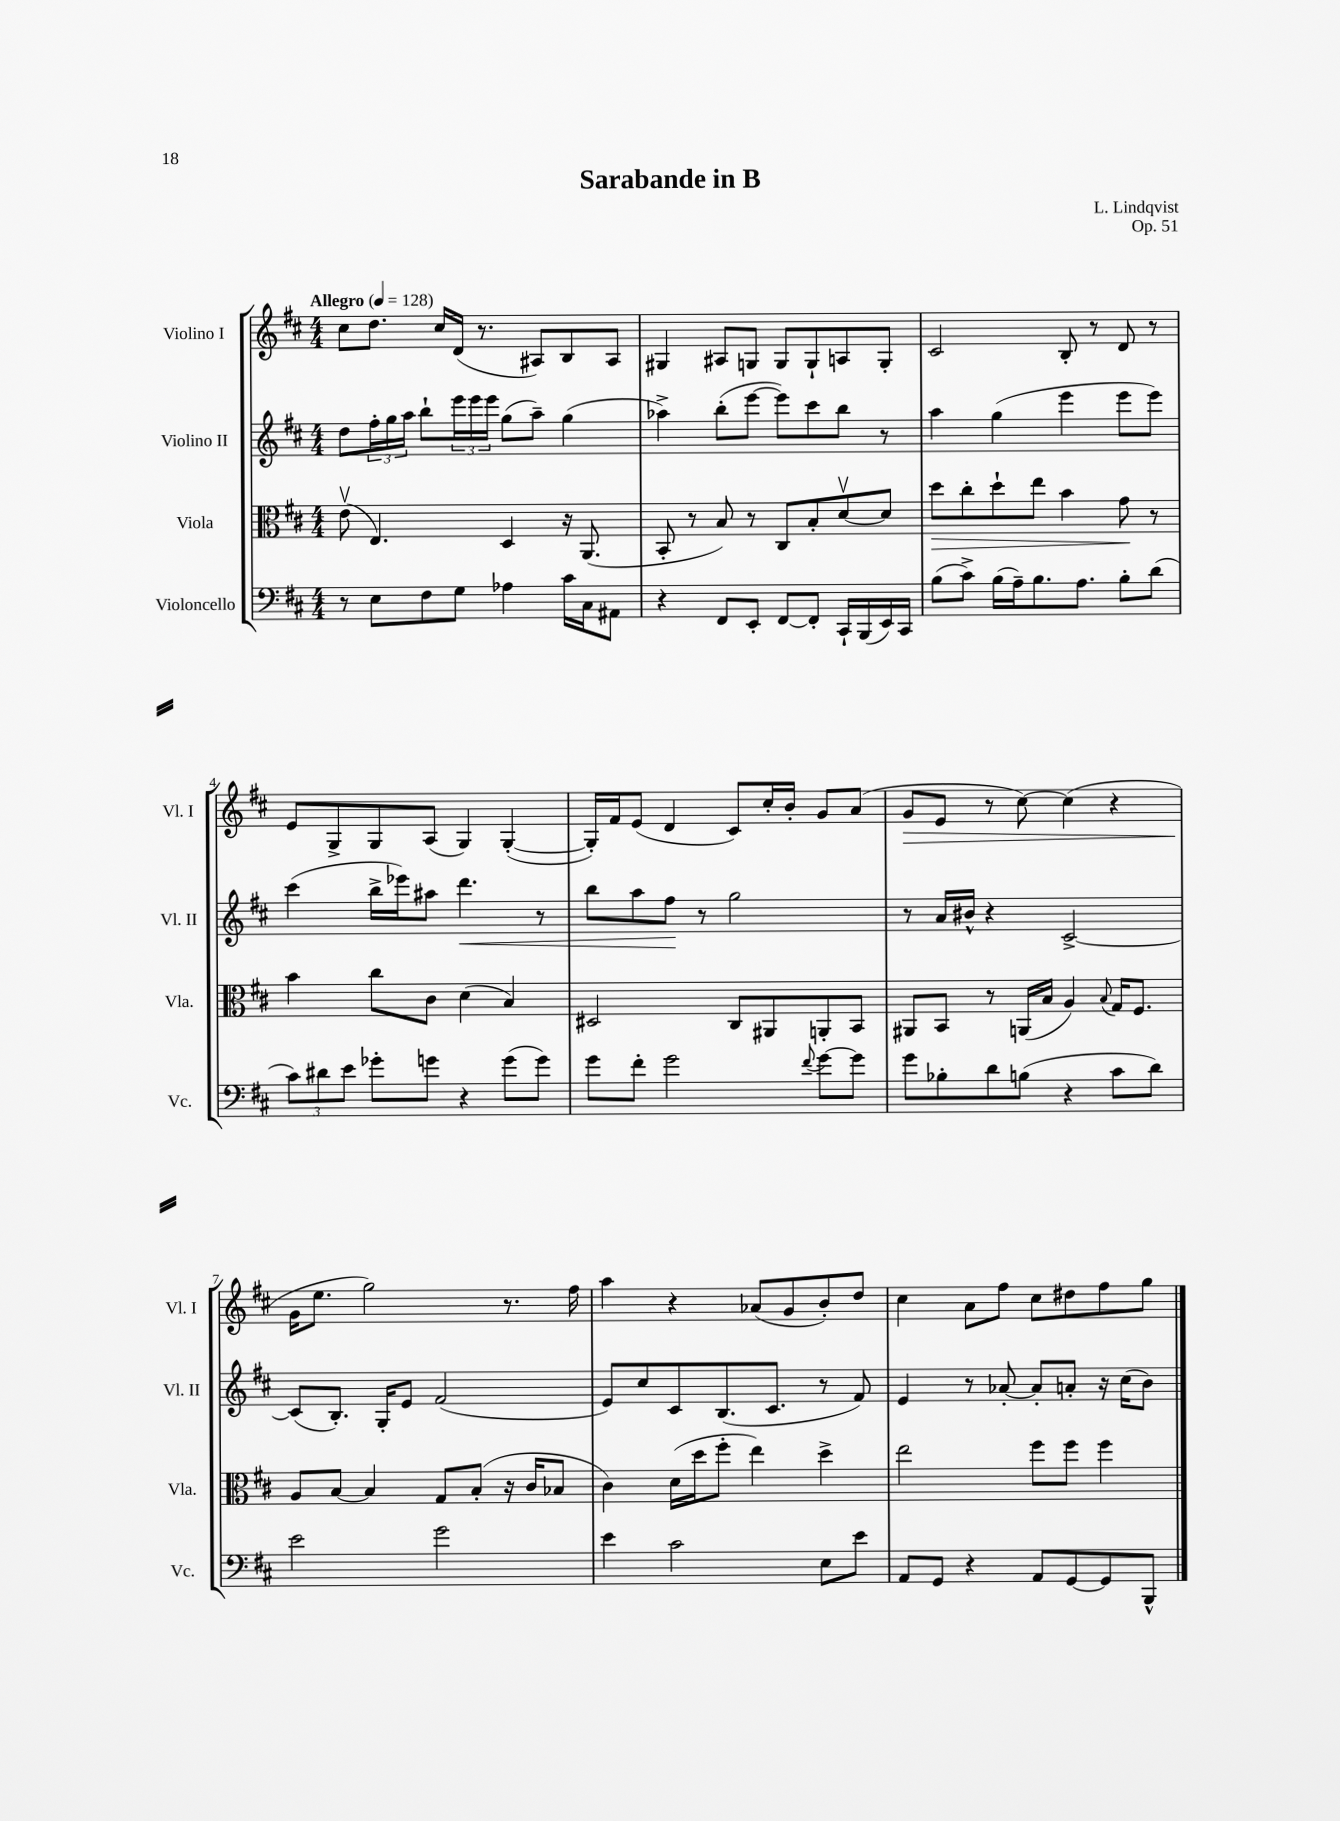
\header { title = "Sarabande in B" composer = "L. Lindqvist" opus = "Op. 51" }
<<
\new StaffGroup <<
\new Staff = "s0" \with { instrumentName = "Violino I" shortInstrumentName = "Vl. I" } {
    \clef treble \key d \major \numericTimeSignature \time 4/4 \tempo "Allegro" 4 = 128
    cis''8 d''8. cis''16 d'16( r8. ais8) b8 ais8 |
    gis4 ais8 g8 g8 g8-! a8 g8-. |
    cis'2 b8-. r8 d'8 r8 |
    e'8 g8-> g8 a8( g4) g4~-.( |
    g16-.) fis'16 e'8( d'4 cis'8) cis''16-. b'16-. g'8 a'8( |
    g'8\> e'8 r8 cis''8~) cis''4( r4 |
    g'16\! e''8. g''2) r8. fis''16 |
    a''4 r4 aes'8( g'8 b'8-.) d''8 |
    cis''4 a'8 fis''8 cis''8 dis''8 fis''8 g''8 \bar "|." |
}
\new Staff = "s1" \with { instrumentName = "Violino II" shortInstrumentName = "Vl. II" } {
    \clef treble \key d \major \numericTimeSignature \time 4/4
    d''8 \tuplet 3/2 { fis''16-. g''16 a''16 } b''8-! \tuplet 3/2 { e'''16 e'''16 e'''16 } g''8( a''8--) g''4( |
    aes''4->) b''8-.( e'''8~ e'''8) cis'''8 b''8 r8 |
    a''4 g''4( e'''4 e'''8 e'''8) |
    cis'''4( b''16-> ees'''16) ais''8 d'''4.\< r8 |
    b''8 a''8 fis''8\! r8 g''2 |
    r8 a'16 bis'16-^ r4 cis'2~-> |
    cis'8( b8.-.) g16-. e'8 fis'2( |
    e'8) cis''8 cis'8 b8.( cis'8. r8 fis'8) |
    e'4 r8 aes'8~-. aes'8-. a'8-. r16 cis''16( b'8) \bar "|." |
}
\new Staff = "s2" \with { instrumentName = "Viola" shortInstrumentName = "Vla." } {
    \clef alto \key d \major \numericTimeSignature \time 4/4
    e'8\upbow( e4.) d4 r16 a,8.( |
    b,8-. r8 b8) r8 cis8 b8-. d'8~\upbow d'8 |
    d''8\> cis''8-. d''8-! e''8 b'4 g'8\! r8 |
    b'4 cis''8 cis'8 d'4( b4) |
    dis2 cis8 ais,8 a,8-. b,8 |
    ais,8 b,8 r8 a,16( b16 a4) \appoggiatura { b8 } g16 fis8. |
    a8 b8~ b4 g8 b8-.( r16 cis'16 bes8 |
    cis'4) d'16( d''16 fis''8-. e''4) d''4-> |
    e''2 fis''8 fis''8 fis''4 \bar "|." |
}
\new Staff = "s3" \with { instrumentName = "Violoncello" shortInstrumentName = "Vc." } {
    \clef bass \key d \major \numericTimeSignature \time 4/4
    r8 e8 fis8 g8 aes4 cis'16 cis16 ais,8 |
    r4 fis,8 e,8-. fis,8~ fis,8-. cis,16-! b,,16( e,16) cis,16 |
    b8( cis'8->) b16( a16--) b8. a8. b8-. d'8( |
    \tuplet 3/2 { cis'8) dis'8 e'8 } ges'8-. g'8 r4 g'8( g'8) |
    g'8 fis'8-. g'2 \appoggiatura { fis'8 } g'8~ g'8 |
    g'8 bes8-. d'8 b8( r4 cis'8 d'8) |
    e'2 g'2 |
    e'4 cis'2 e8 e'8 |
    a,8 g,8 r4 a,8 g,8~ g,8 b,,8-^ \bar "|." |
}
>>
>>
